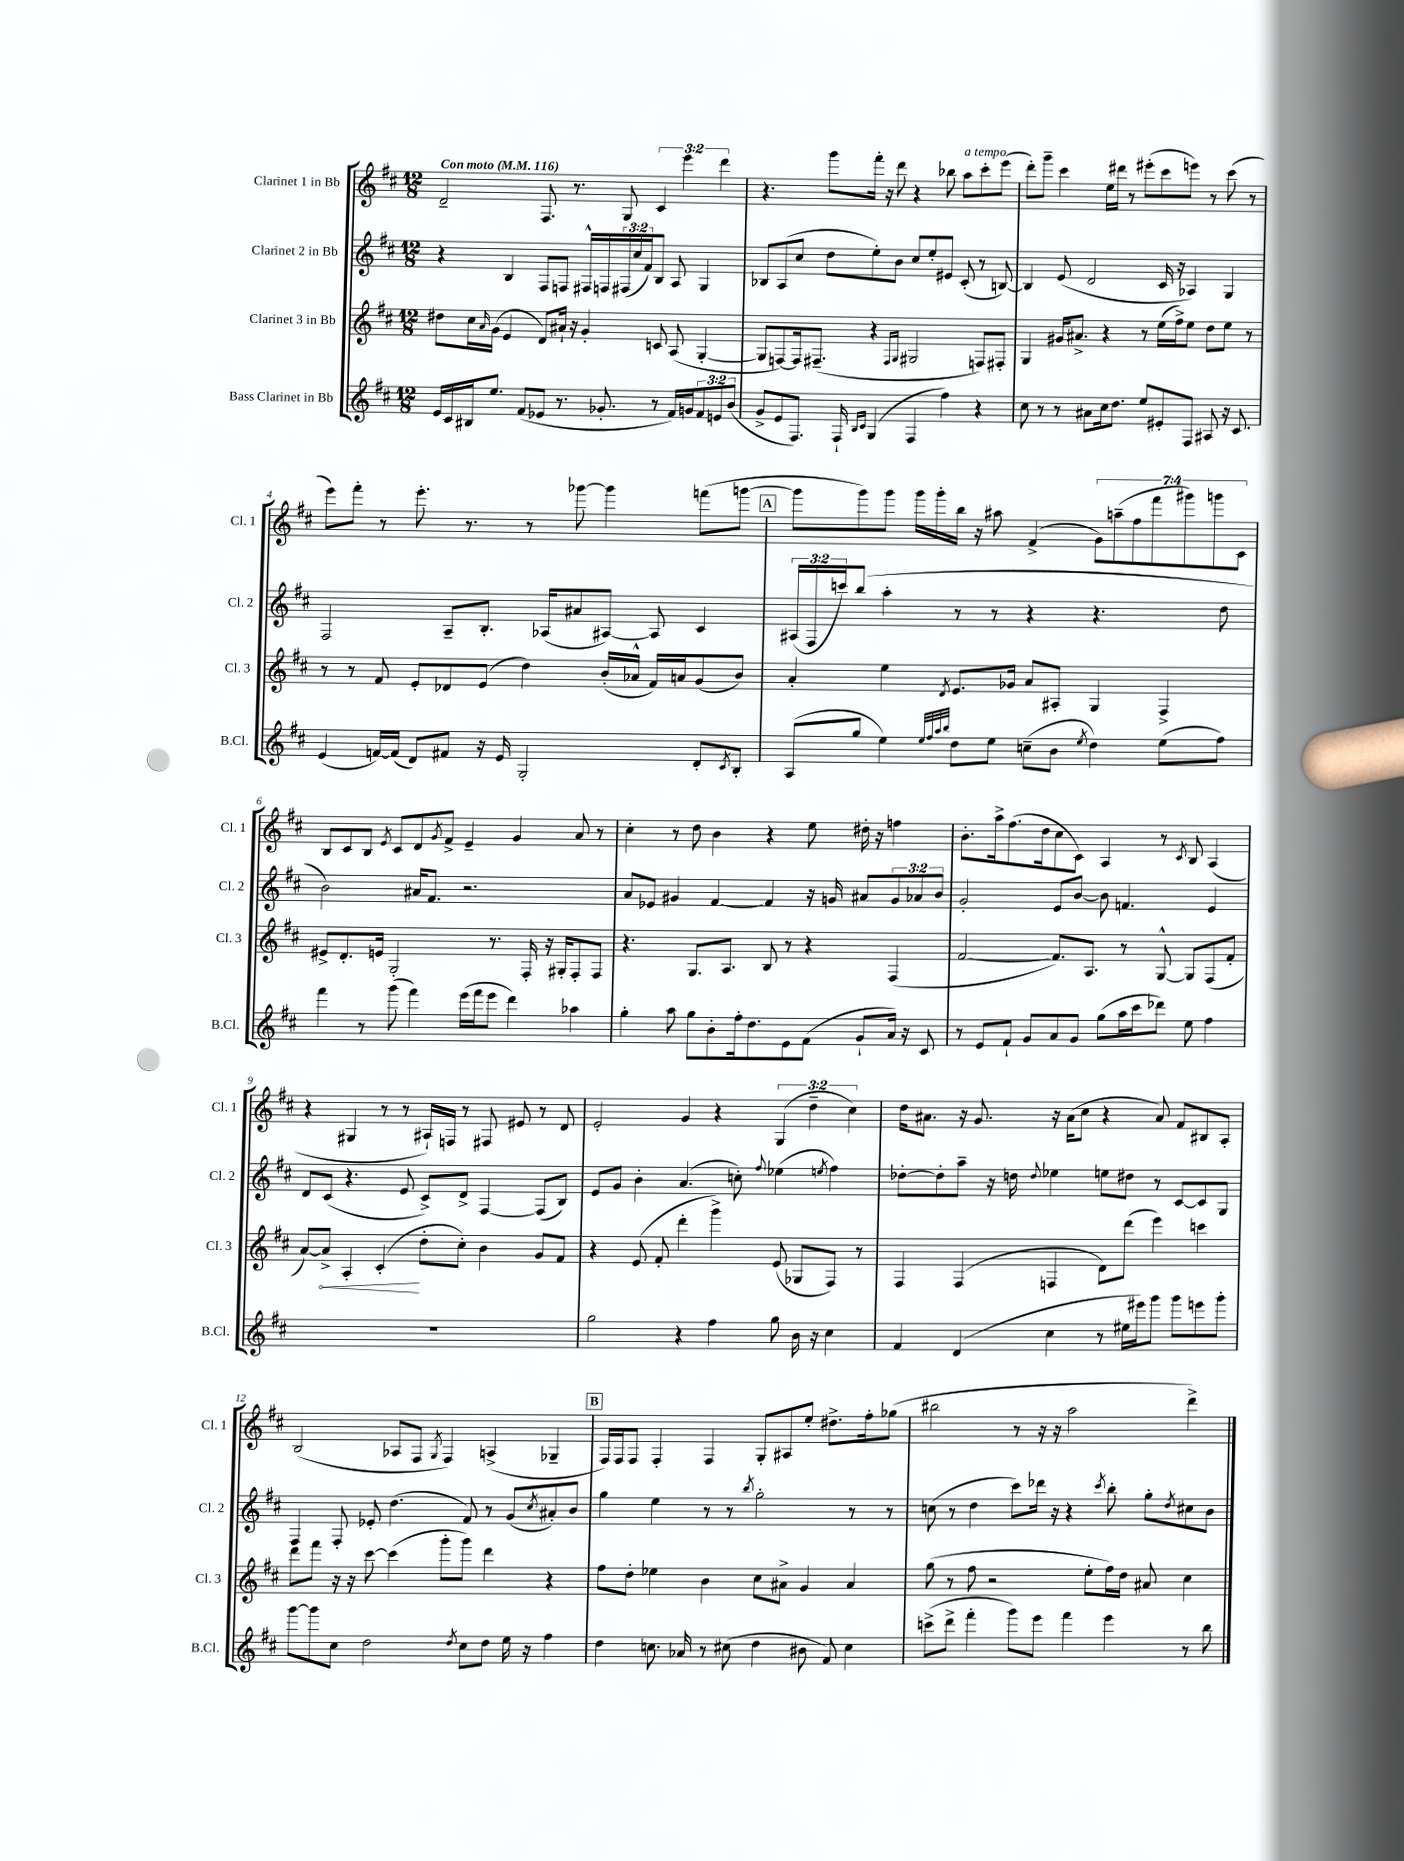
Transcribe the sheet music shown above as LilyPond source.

<<
\new StaffGroup <<
\new Staff = "s0" \with { instrumentName = "Clarinet 1 in Bb" shortInstrumentName = "Cl. 1" } {
    \clef treble \key d \major \numericTimeSignature \time 12/8 \override Staff.TupletNumber.text = #tuplet-number::calc-fraction-text \tempo "Con moto" 4 = 116
    d'2-- fis8. r8. g8 \tuplet 3/2 { cis'4 e'''4 d'''4 } |
    r4. g'''8 fis'''16-. r16 d'''8 r4 bes''8 a''8^\markup { \italic "a tempo" } cis'''8-. e'''8( |
    d'''8-.) g'''8-- cis'''4 e''16 dis'''16 r8 eis'''8-.( cis'''8 e'''8) r8 cis'''8( r8 |
    e'''8) fis'''8-. r8 e'''8.-. r8. r8 ges'''8~ ges'''4 f'''8( g'''8~ |
    \mark \markup { \box "A" } g'''8 g'''8) g'''8 g'''16 g'''16-. b''16 r16 ais''8 fis'4->( \tuplet 7/4 { g'8) a''8--( fis''8 fis'''8 gis'''8) g'''8 cis'8 } |
    b8 cis'8 b8 \acciaccatura { e'8 } cis'8 d'8 \acciaccatura { g'8 } fis'8-> e'4-- g'4 a'8 r8 |
    cis''4-. r8 d''8 b'4 r4 e''8 dis''16-. r16 f''4 |
    b'8.-. a''16-> fis''8.( d''16 cis''8 cis'8) a4 r8 \acciaccatura { cis'8 } b8 a4( |
    r4 gis4 r8 r8 ais16-!) f16 r8 fis8 eis'8 r8 d'8 |
    e'2-. g'4 r4 \tuplet 3/2 { g4( d''4-- cis''4) } |
    d''16 ais'8. r16 g'8. r16 ais'16( cis''8 r4 ais'8) fis'8 bis8 a8-. |
    b2( aes8 fis8 \acciaccatura { g8 } fis4) a4->( ges4-- |
    \mark \markup { \box "B" } fis16) fis16 fis8 fis4-. fis4 g8-. ais8 e''8-. dis''8.-> fis''16-. ges''8( |
    bis''2 r8 r16 r16 a''2 d'''4->) \bar "|." |
}
\new Staff = "s1" \with { instrumentName = "Clarinet 2 in Bb" shortInstrumentName = "Cl. 2" } {
    \clef treble \key d \major \numericTimeSignature \time 12/8 \override Staff.TupletNumber.text = #tuplet-number::calc-fraction-text
    r4 b4 fis8 f8 fis16-^ f16 \tuplet 3/2 { fis16( cis''16 fis'16) } b8 a8 g4 |
    bes8 a8( cis''8 d''8 e''8-.) b'8 cis''8 e''8-. eis'8 cis'8-.( r8 b8~) |
    b4 e'8( d'2 cis'16 r16 aes4) g4 |
    fis2 a8-- b8.-. aes16( ais'8 ais8~) ais8 cis'4 |
    \mark \markup { \box "A" } \tuplet 3/2 { ais16( fis16 c'''16) } b''8( a''4-. r8 r8 r4 r4. d''8 |
    b'2) ais'16 fis'8. r2. |
    a'8 ees'8 gis'4 fis'4~ fis'4 r16 g'16 ais'8 \tuplet 3/2 { g'8 aes'8 b'8 } |
    g'2-. e'8 b'8~ b'8 f'4. e'4 |
    d'8 cis'8( r4. e'8 cis'8->) d'8-> fis4~ fis8( b8) |
    e'8 g'8 b'4-. a'4.( c''8-.) \appoggiatura { fis''8 } ees''4( \acciaccatura { e''8 } fis''4) |
    des''8~-. des''8-. a''8-- r16 d''16 \appoggiatura { d''8 } ees''4 e''8 dis''8 r8 cis'8~ cis'8 g8 |
    fis4 fis8-. ees'8-. d''4.( fis'8) r8 g'8( \acciaccatura { cis''8 } ais'8-.) b'8 |
    \mark \markup { \box "B" } g''4 e''4 r8 r8 \acciaccatura { b''8 } g''2-. r8 r8 |
    c''8( r8 d''4 cis'''8) des'''16 r16 r4 \acciaccatura { cis'''8 } b''8-. g''8-. \acciaccatura { d''8 } cis''8 b'8 \bar "|." |
}
\new Staff = "s2" \with { instrumentName = "Clarinet 3 in Bb" shortInstrumentName = "Cl. 3" } {
    \clef treble \key d \major \numericTimeSignature \time 12/8
    dis''8 cis''16 \grace { a'16 } g'16( e'4 d'8) ais'16-! r16 g'4-. c'8 a8( g4~-. |
    g8 f8~) f16 fis8.--( r4 \grace { fis16 g16 } gis2 f8) fis8-. |
    g4 gis'16 ais'8.-> r4 r8 e''16( fis''16->) e''8 d''8 e''8 r8 |
    r8 r8 fis'8 e'8-. des'8 e'8( d''4) b'16-.( aes'16-^ fis'16) a'16 g'8( b'8) |
    \mark \markup { \box "A" } a'4-. e''4 \acciaccatura { d'8 } e'8. ges'16 a'8 ais8-. g4 fis4-> |
    eis'8-> d'8.-. e'16 g2-. r8. fis16-. r16 gis16-. fis8-. fis8 |
    r4. g8. a8. b8 r8 r4 fis4( |
    fis'2~ fis'8.) a8. r8 g8~-^ g8 fis8( fis'8-. |
    a'8~) \once \override Hairpin.circled-tip = ##t a'8->\< a4-. cis'4-.\!( d''8-. cis''8-.) b'4 g'8 fis'8 |
    r4 e'8( fis'8-. d'''4-. g'''4->) e'8( ges8 fis8) r8 |
    fis4 fis4( f4 d'8) d'''8( e'''4) c'''4 |
    d'''8 fis'''8 r16 r16 cis'''8~ cis'''4( g'''8-. g'''8) d'''4 r4 |
    \mark \markup { \box "B" } fis''8 d''8-. ees''4 b'4 cis''8 ais'8-> g'4 ais'4 |
    g''8( r8 fis''8 r2 e''8-. fis''16) d''16 ais'8 cis''4 \bar "|." |
}
\new Staff = "s3" \with { instrumentName = "Bass Clarinet in Bb" shortInstrumentName = "B.Cl." } {
    \clef treble \key d \major \numericTimeSignature \time 12/8 \override Staff.TupletNumber.text = #tuplet-number::calc-fraction-text
    e'16 cis'16 bis16 e''8. fis'8( ees'8 r8. ges'8.-. r8 fis'16) g'16 \tuplet 3/2 { fis'8 e'8 b'8( } |
    g'8-> e'8 fis8.) fis16-! \grace { b16 cis'16 } g4( fis4 fis''4) r4 |
    cis''8 r8 r8 ais'8 cis''16 d''8. e''8 eis'8-. fis8 ais8 r16 cis'8. |
    e'4( f'16~) f'16( d'8) fis'8 r16 e'16 g2-. d'8-. \acciaccatura { cis'8 } b8-. |
    \mark \markup { \box "A" } a8( g''8 e''4) \grace { e''32 fis''32 a''32 b''32 } d''8 e''8 c''8--( b'8 \acciaccatura { e''8 } d''4) e''8( fis''8) |
    fis'''4 r8 g'''8( fis'''4) e'''16( fis'''16 e'''8 d'''4) aes''4 |
    g''4-. a''8 g''8 b'8-. fis''16-. d''8. e'8 fis'8( g'8-! a'16) r16 cis'8 |
    r8 e'8 fis'8-! g'8 a'8 g'8 g''8( a''16 cis'''16 des'''8) e''8 fis''4 |
    R1. |
    g''2 r4 fis''4 g''8 b'16 r16 cis''4 |
    fis'4 d'4( cis''4 r8 eis''16 eis'''16) g'''8 g'''8 e'''8 g'''8-. |
    g'''8~ g'''8 cis''8 d''2 \acciaccatura { d''8 } cis''8 d''8 e''16 r16 fis''4 |
    \mark \markup { \box "B" } d''4 c''8. aes'16 r8 cis''8( d''4 bis'8 fis'8) cis''4 |
    c'''8->( d'''8-> fis'''4-. g'''8) e'''8 fis'''4 e'''4 r8 b''8 \bar "|." |
}
>>
>>
